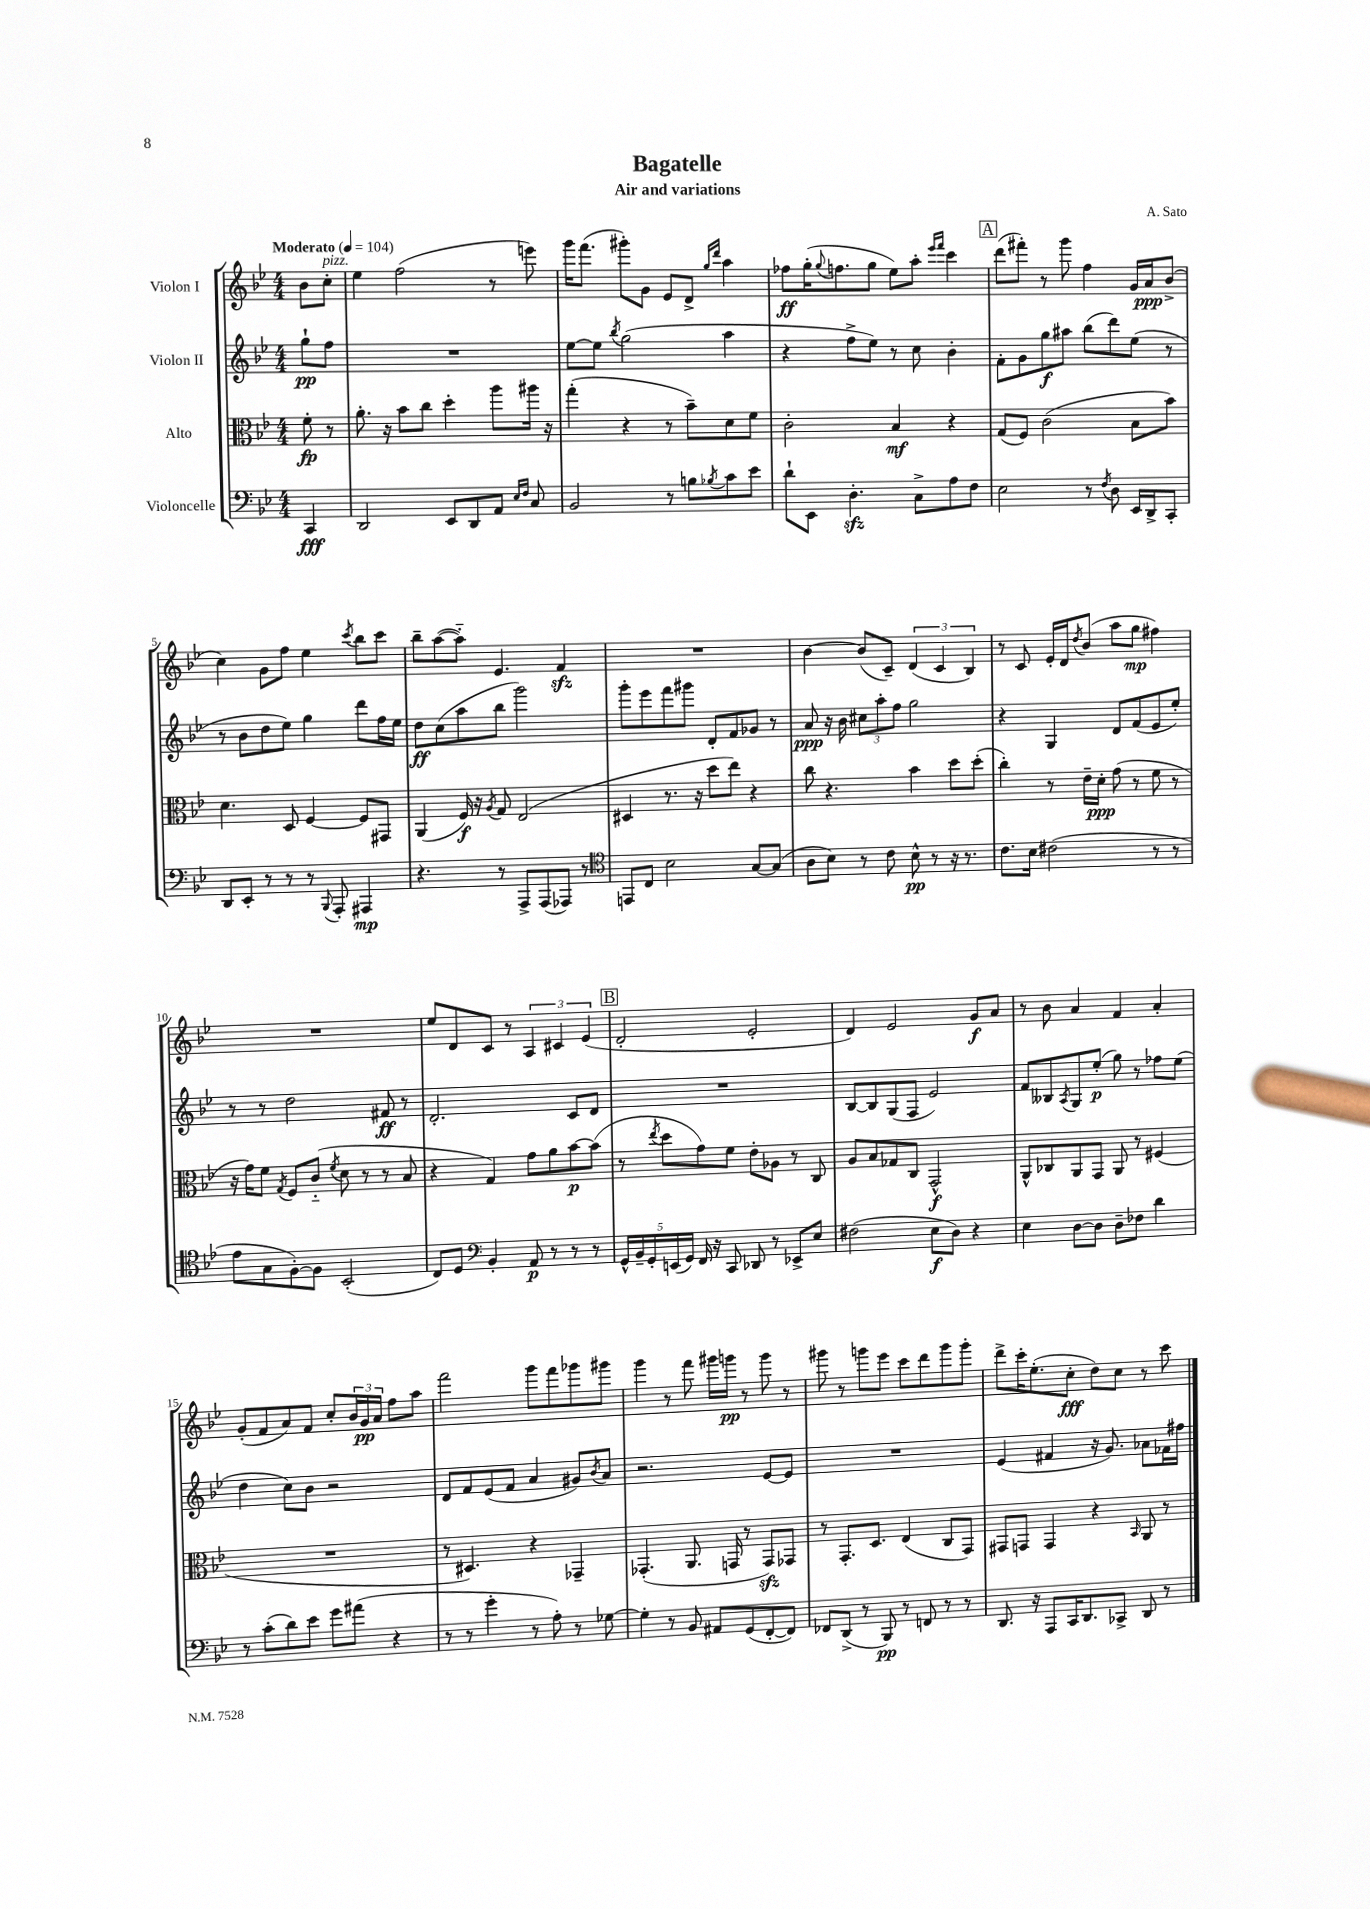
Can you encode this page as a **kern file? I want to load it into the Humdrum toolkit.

**kern	**kern	**kern	**kern
*staff4	*staff3	*staff2	*staff1
*clefF4	*clefC3	*clefG2	*clefG2
*k[b-e-]	*k[b-e-]	*k[b-e-]	*k[b-e-]
*M4/4	*M4/4	*M4/4	*M4/4
*MM104	*MM104	*MM104	*MM104
4CC	8f'	8gg`	8b-
.	8r	8ff	8cc'
=	=	=	=
2DD	8.a'	1r	4ee-
.	16r	.	.
.	8b-	.	(2ff
.	8cc	.	.
8EE-	4dd'	.	.
8DD	.	.	.
8AA	8aa	.	8r
16qqE-	.	.	.
16qqF	.	.	.
8C	16aa#	.	8eee)
.	16r	.	.
=	=	=	=
2BB-	(4gg'	[8ee-	16ggg
.	.	.	(8.fff
.	.	8ee-]	.
.	.	8qbb-	.
.	4r	(2gg	8ggg#')
.	.	.	8g
8r	8r	.	8e-
8B	8b-~)	.	8d^
.	.	.	16qqgg
8qB-	.	.	16qqddd
8c	8d	4aa	4aa
8e-	8f	.	.
=	=	=	=
8d`	2c'	4r	8ff-
8EE-	.	.	(16gg'
.	.	.	8qqgg
.	.	.	8.ff
4.D'	.	8ff^	.
.	.	8ee-)	8gg
.	4B-	8r	8ee-)
8C^	.	8cc	8aa'
.	.	.	16qqeee-
.	.	.	16qqfff
8A	4r	4b-'	4ccc
8F	.	.	.
=	=	=	=
2E-	(8G	8f'	(8ddd
.	8F)	8g	8fff#')
.	(2c	8gg	8r
.	.	8aa#	8ggg
8r	.	(8bb-	4ff
8qF	.	.	.
8D	.	8ddd)	.
16EE-	8B-	(8ee-	16g
16DD^	.	.	16a
8CC'	8b-)	8r	(8b-^
=	=	=	=
8DD	4.d	8r	4cc)
8EE-'	.	8b-	.
8r	.	8dd	8g
8r	8D	8ee-)	8ff
8r	[4F	4gg	4ee-
8qqBBB-	.	.	.
8AAA'	.	.	.
.	.	.	8qccc
4AAA#	8F]	8ddd	8bb-
.	8GG#	16ff	8ccc
.	.	16ee-	.
=	=	=	=
4.r	(4AA	8dd	8bb-~
.	.	(8cc	([8aa
.	16F)	8aa	8aa'~])
.	16r	.	.
.	8qA	.	.
8r	8G	8bb-	4.e-
8AAA^	(2E-	2ggg)	.
(8AAA	.	.	.
8AAA-)	.	.	4f
8r	.	.	.
=	=	=	=
*clefC4	*	*	*
8EE	4D#	8ggg'	1r
8C	.	8eee-	.
2B-	8.r	8fff	.
.	.	8ggg#	.
.	16r	.	.
.	8dd	8d'	.
.	8ee-)	8f	.
[8G	4r	8g-	.
(8G]	.	8r	.
=	=	=	=
8A	8cc	8a	[4b-
8B-)	4.r	16r	.
.	.	16b-	.
8r	.	12cc#	(8b-]
.	.	12aa'	.
8c	.	.	8c~)
.	.	12ff	.
8B-^^	4b-	2gg	(6d
8r	.	.	.
.	.	.	6c
16r	8dd	.	.
8.r	.	.	.
.	.	.	6B-)
.	(8dd'	.	.
=	=	=	=
8.c	4cc')	4r	8r
.	.	.	8c
16B-	.	.	.
(2c#	8r	4G	16e-'
.	.	.	16d
.	.	.	8qdd
.	16e-~	.	(8b-
.	16d'	.	.
.	(8g	8d	8aa
.	8r	(8f	8gg
8r	8f	8e-	4ff#)
8r	8r	8ee-')	.
=	=	=	=
8e-	16r	8r	1r
.	16g)	.	.
8G	8f	8r	.
.	8qG	.	.
[8F')	8F	2dd	.
8F]	(8c'~	.	.
.	8qf	.	.
(2BB-'	8d	.	.
.	8r	.	.
.	8r	8f#	.
.	8B-	8r	.
=	=	=	=
8C)	4r	2.d'	8ee-
8D	.	.	8d
*clefF4	*	*	*
4BB-'	4G)	.	8c
.	.	.	8r
8AA	8g	.	6A
8r	8a	.	.
.	.	.	6c#
8r	[8b-	8c	.
.	.	.	(6e-
8r	(8b-]	8d	.
=	=	=	=
20GG^^	8r	1r	2d'
20BB-~	.	.	.
20GG'	.	.	.
.	8qee-	.	.
.	8dd	.	.
(20EE	.	.	.
20GG)	.	.	.
16FF	8g)	.	.
16r	.	.	.
8CC	8f	.	.
8DD-	8e-'	.	2e-'
8r	8A-	.	.
8EE-^	8r	.	.
8E-	8C	.	.
=	=	=	=
(2F#	8A	[8B-	4d)
.	8B-	8B-]	.
.	8G-	(8G	2e-
.	8C	8F	.
8E-	2GG^^	2e-)	.
8D)	.	.	.
4r	.	.	8g
.	.	.	8a
=	=	=	=
4E-	8AA^^	8f	8r
.	8C-	8B--	8b-
.	.	8qA	.
[8D	8AA	8G	4a
8D]	8GG	(8ee-'	.
8D~	8AA	8gg)	4f
8F-	8r	8r	.
4d	(4F#	8ff-	4a'
.	.	(8ee-	.
=	=	=	=
8r	1r	4dd	(8g'
(8c'	.	.	8f
8d)	.	8cc)	8a)
8e-	.	8b-	8f
8g	.	2r	8cc'
(8a#	.	.	24b-
.	.	.	24g
.	.	.	24a
4r	.	.	8ff
.	.	.	8aa
=	=	=	=
8r	8r	8d	2fff
8r	4.D#)	8f	.
4g'	.	(8e-	.
.	.	8f	.
8r	4r	4a	8ggg
8A')	.	.	8fff
8r	4GG-~	8g#)	8ggg-
.	.	8qb-	.
[8G-	.	8a	8ggg#
=	=	=	=
4G-']	(4.GG-'	2.r	4ggg
8r	.	.	8r
8BB-	8.AA	.	8fff
8AA#	.	.	16ggg#
.	16GG	.	16ggg
(8GG	8r	.	8r
[8FF'	8GG)	[8e-	8ggg
8FF])	8GG-	8e-]	8r
=	=	=	=
8FF-	8r	1r	8ggg#
(8DD^	8.GG'	.	8r
8r	.	.	8ggg
.	8.D	.	.
8BBB-)	.	.	8eee-
8r	(4E-	.	8ccc
8FF	.	.	8ddd
8r	8C	.	8ggg
8r	8GG)	.	8ggg'
=	=	=	=
8.DD	8GG#	(4e-	8ddd^
.	8GG	.	16ccc'
16r	.	.	(8.ee-'
8AAA	4GG	4f#	.
16CC	.	.	8cc'
8.DD	.	.	.
.	4r	16r	8dd)
.	.	8.g)	.
8CC-^	.	.	8cc
.	16qqBB-	.	.
8DD	8AA	8a-	8r
8r	8r	16f-	8ccc
.	.	16ff#	.
==	==	==	==
*-	*-	*-	*-
